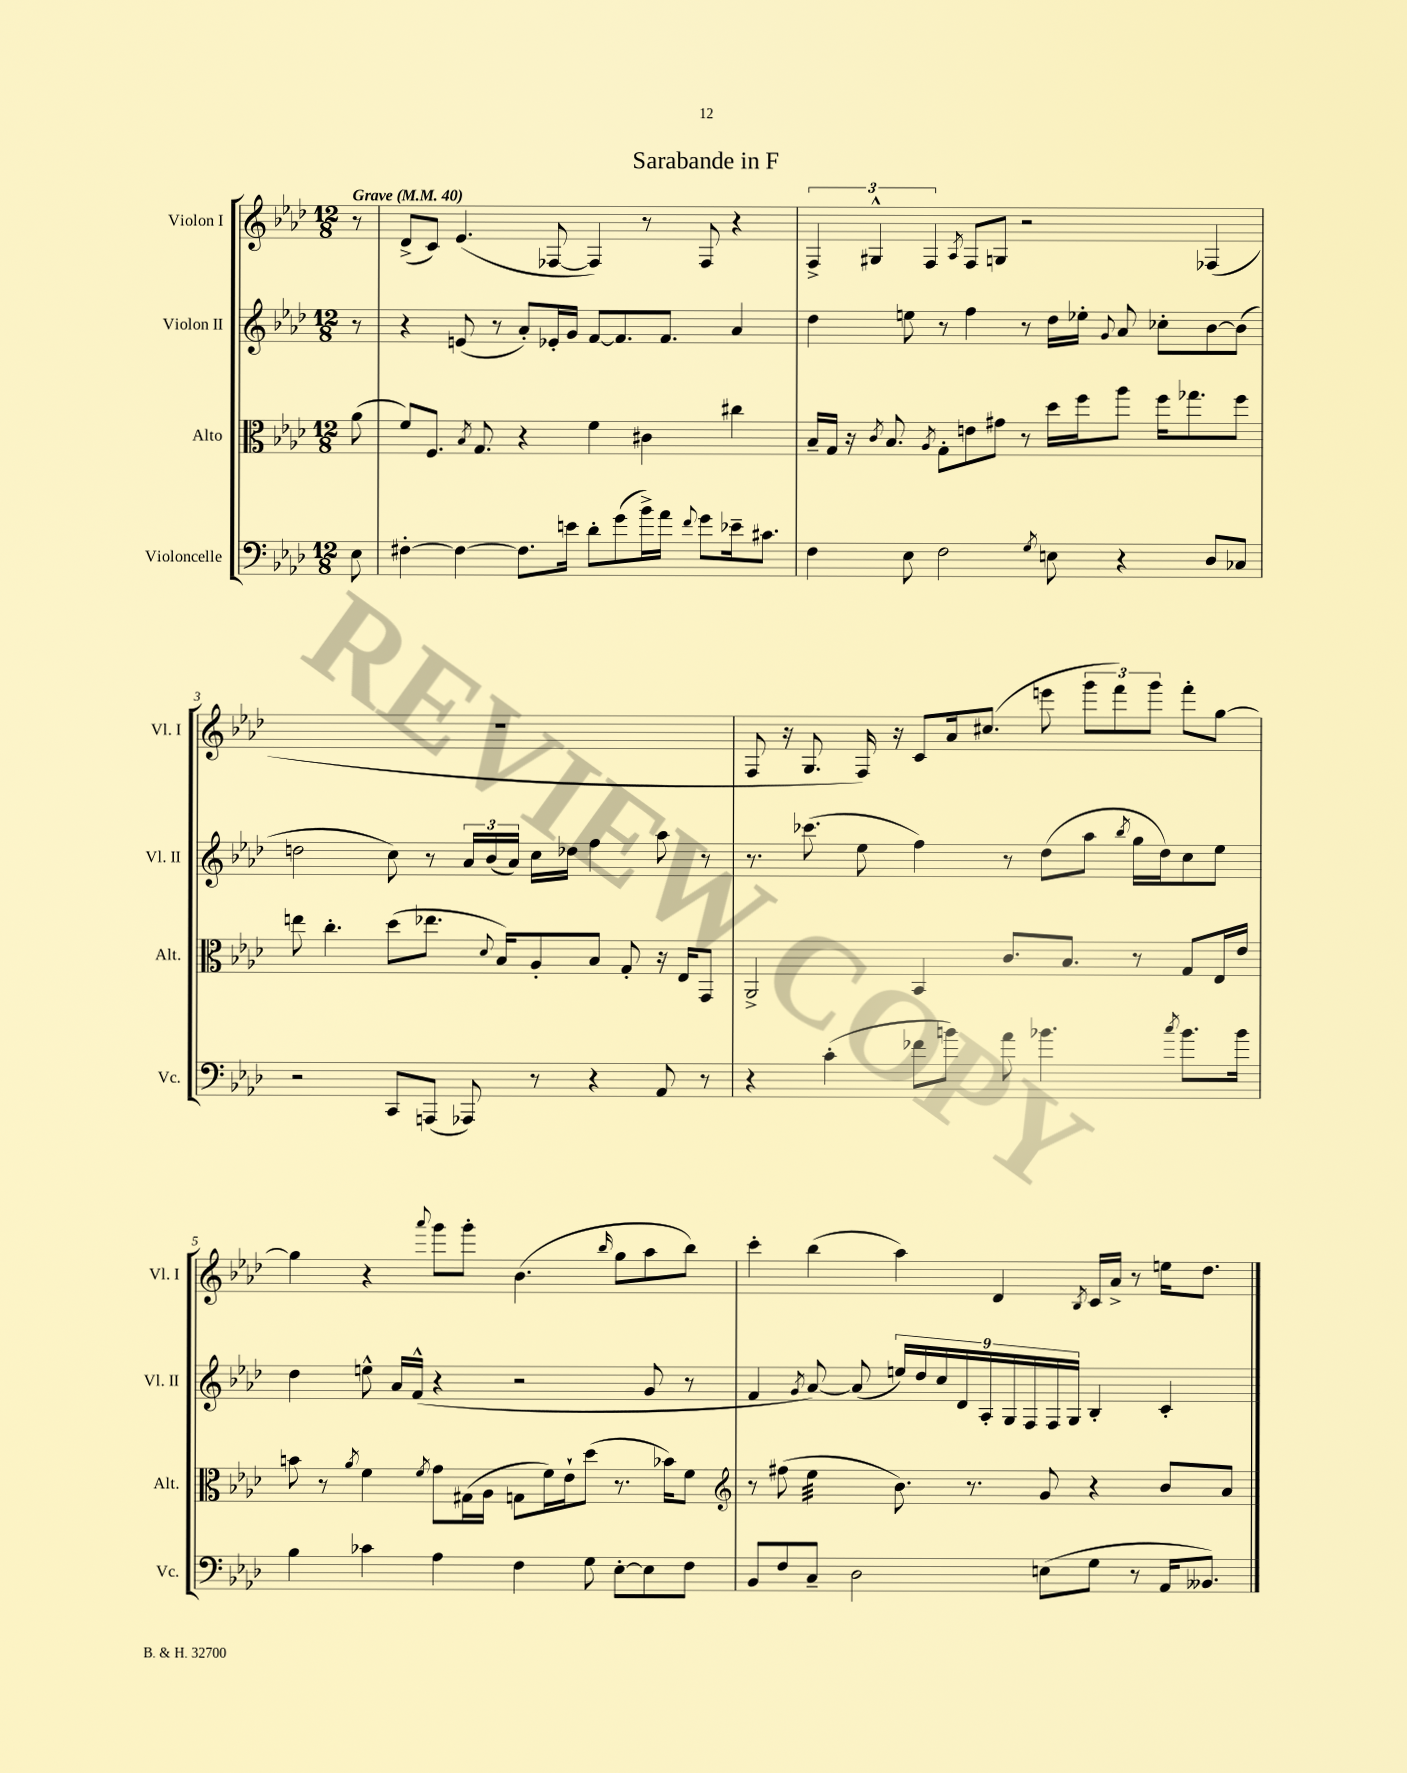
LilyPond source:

\header { title = "Sarabande in F" }
<<
\new StaffGroup <<
\new Staff = "s0" \with { instrumentName = "Violon I" shortInstrumentName = "Vl. I" } {
    \clef treble \key aes \major \numericTimeSignature \time 12/8 \partial 8 \tempo "Grave" 4 = 40
    \autoBeamOff r8 |
    des'8[->( c'8]) ees'4.( fes8~ fes4) r8 fes8 r4 |
    \tuplet 3/2 { f4-> gis4-^ f4 } \acciaccatura { aes8 } f8[ g8] r2 fes4( |
    R1. |
    f8 r16 g8. f16) r16 c'8[ aes'16 cis''8.]( e'''8 \tuplet 3/2 { g'''8[ f'''8) g'''8] } f'''8[-. g''8]~ |
    g''4 r4 \appoggiatura { aes'''8 } g'''8[ g'''8]-. bes'4.( \grace { bes''16 } g''8[ aes''8 bes''8]) |
    c'''4-. bes''4( aes''4) des'4 \acciaccatura { bes8 } c'16[ aes'16]-> r8 e''16[ des''8.] \bar "|." |
}
\new Staff = "s1" \with { instrumentName = "Violon II" shortInstrumentName = "Vl. II" } {
    \clef treble \key aes \major \numericTimeSignature \time 12/8 \partial 8
    \autoBeamOff r8 |
    r4 e'8( r8 aes'8[-.) ees'16-. g'16] f'8[~ f'8. f'8.] aes'4 |
    des''4 e''8 r8 f''4 r8 des''16[ ees''16]-. \appoggiatura { g'8 } aes'8 ces''8[-. bes'8~ bes'8]( |
    d''2 c''8) r8 \tuplet 3/2 { aes'16[ bes'16( aes'16]) } c''16[ des''16] f''4 aes''8 r8 |
    r8. ces'''8.( ees''8 f''4) r8 des''8[( aes''8] \acciaccatura { bes''8 } g''16[ des''16) c''8 ees''8] |
    des''4 e''8-^ aes'16[ f'16]-^( r4 r2 g'8 r8 |
    f'4 \acciaccatura { g'8 } aes'8~) aes'8( \tuplet 9/8 { e''16[) des''16 c''16 des'16 aes16-. g16 f16 f16 g16] } bes4-. c'4-. \bar "|." |
}
\new Staff = "s2" \with { instrumentName = "Alto" shortInstrumentName = "Alt." } {
    \clef alto \key aes \major \numericTimeSignature \time 12/8 \partial 8
    \autoBeamOff aes'8( |
    f'8[) f8.] \acciaccatura { bes8 } g8. r4 f'4 cis'4 cis''4 |
    bes16[-- g16] r16 \acciaccatura { c'8 } bes8. \acciaccatura { aes8 } g8[-. e'8 gis'8] r8 des''16[ f''16 aes''8] f''16[ ges''8. f''8] |
    e''8 c''4.-. des''8[( ees''8.] \appoggiatura { des'8 } bes16[) aes8-. bes8] g8-. r16 ees16[ g,8] |
    aes,2-> bes,4 c'8.[ bes8.] r8 g8[ ees16 ees'16] |
    b'8 r8 \acciaccatura { aes'8 } f'4 \acciaccatura { f'8 } g'8[ gis16( aes16] g8[ f'16) ees'16-! des''8]( r8. bes'16[) f'8] |
    \clef treble r8 fis''8( ees''4:32 bes'8.) r8. g'8 r4 bes'8[ aes'8] \bar "|." |
}
\new Staff = "s3" \with { instrumentName = "Violoncelle" shortInstrumentName = "Vc." } {
    \clef bass \key aes \major \numericTimeSignature \time 12/8 \partial 8
    \autoBeamOff ees8 |
    fis4~-. fis4~ fis8.[ e'16] des'8[-. g'8( bes'16->) aes'16] \appoggiatura { f'8 } g'8[ ees'16-- cis'8.] |
    f4 ees8 f2 \acciaccatura { g8 } e8 r4 des8[ ces8] |
    r2 c,8[ a,,8]( aes,,8) r8 r4 aes,8 r8 |
    r4 c'4-.( fes'8[ b'8]) aes'8 bes'4. \acciaccatura { c''8 } bes'8.[ bes'16] |
    bes4 ces'4 aes4 f4 g8 ees8[~-. ees8 f8] |
    bes,8[ f8 c8]-- des2 e8[( g8] r8 aes,16[ beses,8.]) \bar "|." |
}
>>
>>
